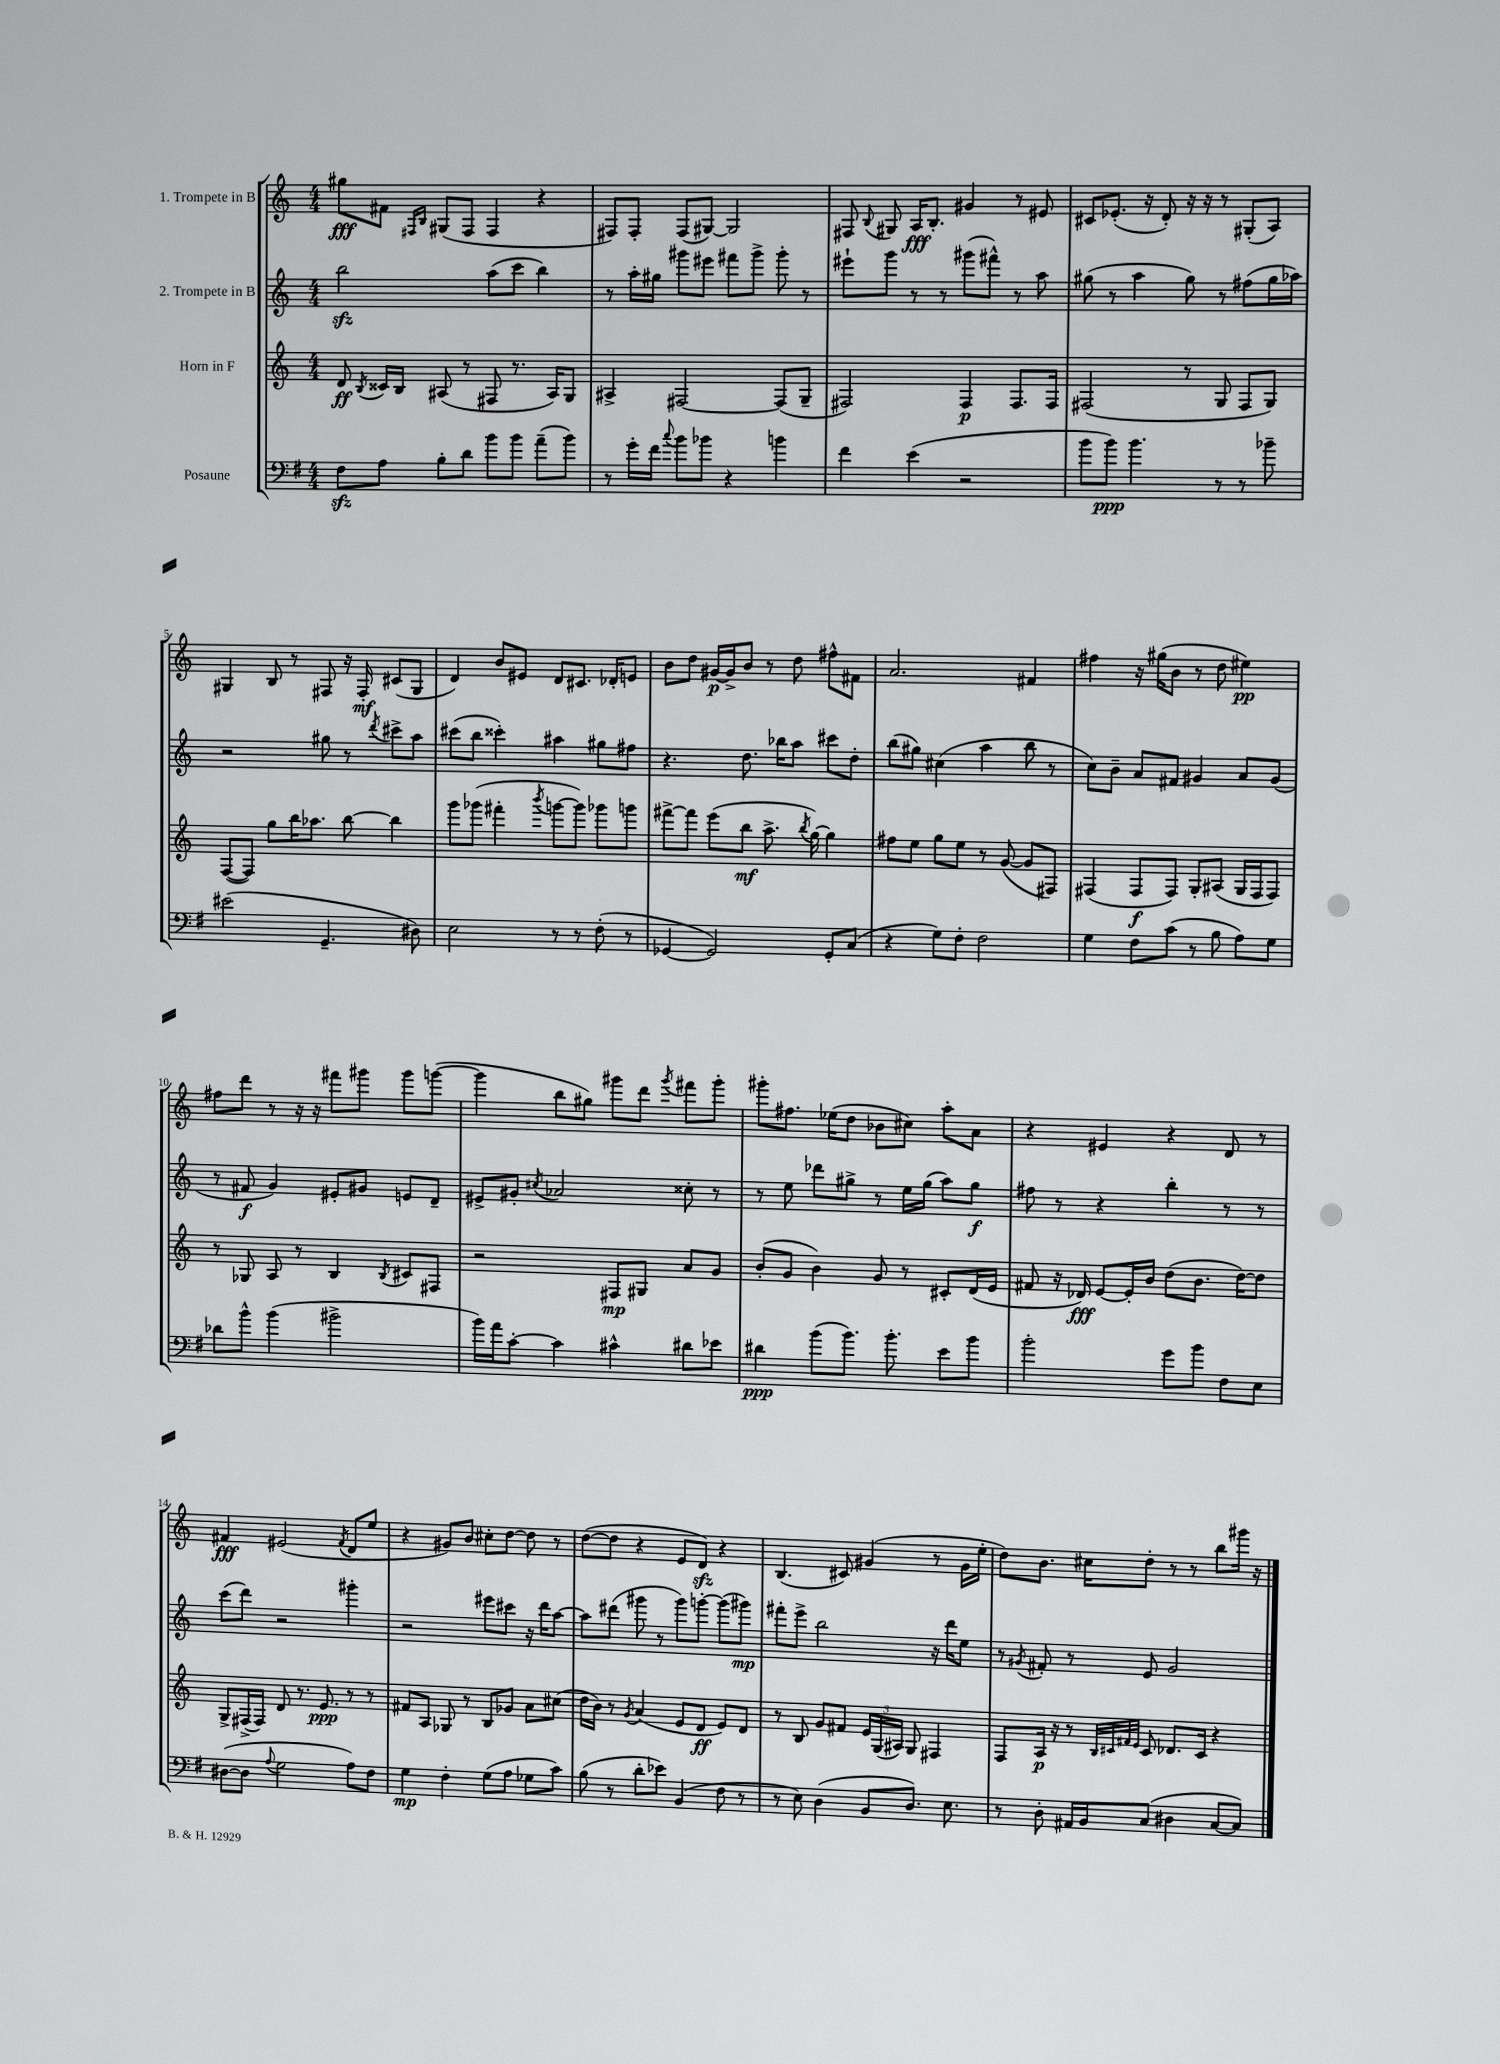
<<
\new StaffGroup <<
\new Staff = "s0" \with { instrumentName = "1. Trompete in B" } {
    \clef treble \key c \major \numericTimeSignature \time 4/4
    \autoBeamOff gis''8[\fff fis'8] \grace { fis16[ b16] } gis8[( fis8] fis4 r4 |
    fis8[) fis8]-. fis8[( gis8]~) gis2 |
    fis8 \appoggiatura { b8 } gis8 a16[\fff b8.]-. gis'4 r8 eis'8 |
    cis'8[ ees'8.]-.( r16 d'8-.) r16 r16 r8 gis8[-.( a8]) |
    gis4 b8 r8 fis8 r16 fis16-.\mf cis'8[( gis8] |
    d'4) b'8[ eis'8] d'8[ cis'8.] des'16[-. e'8] |
    b'8[ d''8] gis'16[~\p gis'16-> b'8] r8 d''8 fis''8[-^ fis'8] |
    a'2. fis'4 |
    fis''4 r16 gis''16[( b'8] r8 d''8 eis''4\pp) |
    fis''8[ d'''8] r8 r16 r16 fis'''8[ gis'''8] gis'''8[ g'''8]~( |
    g'''4 b''8[ gis''8]) gis'''8[ d'''8] \acciaccatura { gis'''8 } fis'''8[ gis'''8]-. |
    gis'''8[-. fis''8.] ees''16[( d''8] bes'8[ cis''8]) a''8[-. a'8] |
    r4 eis'4 r4 d'8 r8 |
    fis'4\fff eis'2( \acciaccatura { fis'8 } d'8[ e''8] |
    r4 gis'8[) b'8] cis''8[-. d''8]~ d''8 r8 |
    d''8[~( d''8] r4 e'8[ d'8]\sfz) r4 |
    b4.( cis'8) gis'4( r8 gis'16[ e''16]-. |
    d''8[) b'8.] cis''16[ d''8]-. r8 r8 b''8[ gis'''16] r16 \bar "|." |
}
\new Staff = "s1" \with { instrumentName = "2. Trompete in B" } {
    \clef treble \key c \major \numericTimeSignature \time 4/4
    \autoBeamOff b''2\sfz a''8[( c'''8] b''4) |
    r8 a''16[-. gis''16] gis'''8[ eis'''8] fis'''8[ gis'''8]-> gis'''8-. r8 |
    eis'''8[-! g'''8] r8 r8 gis'''8[( fis'''8]-^) r8 a''8 |
    gis''8( r8 a''4 gis''8) r8 fis''8[( gis''16 aes''16]) |
    r2 gis''8 r8 \acciaccatura { d'''8 } cis'''8[-> a''8] |
    cis'''8[( b''8] cisis'''4-.) ais''4 gis''8[ fis''8] |
    r4. d''8. bes''16[ a''8] cis'''8[ d''8]-. |
    b''8[( gis''8]) cis''4( a''4 b''8 r8 |
    c''8[) b'8]-- a'8[ fis'8] gis'4 a'8[ gis'8]( |
    r8 fis'8\f g'4) eis'8[-. gis'8] e'8[ d'8]-- |
    eis'8[-> gis'8]-. \acciaccatura { cis''8 } aes'2 cisis''8-. r8 |
    r8 e''8 des'''8[ gis''8]-> r8 e''16[ gis''16]( a''8[) gis''8]\f |
    fis''8 r8 r4 b''4-. r8 r8 |
    c'''8[( d'''8]) r2 gis'''4-. |
    r2 eis'''8[ cis'''8] r16 d'''16[ a''8]~ |
    a''8[ dis'''8]( gis'''8 r8 gis'''8[) g'''8]~-. g'''8[( gis'''8]\mp) |
    fis'''8[-. e'''8]-> b''2 r16 d'''16[ e''8] |
    r8 \acciaccatura { gis'8 } fis'8-. r8 e'8 gis'2 \bar "|." |
}
\new Staff = "s2" \with { instrumentName = "Horn in F" } {
    \clef treble \key c \major \numericTimeSignature \time 4/4
    \autoBeamOff d'8\ff \acciaccatura { b8 } cisis'16[ b16] ais8( r8 fis8 r8. ais16[) g8] |
    ais4-> fis2~ fis8[( g8]-- |
    fis2) fis4\p fis8.[ fis16] |
    fis2( r8 g8 fis8[ g8]) |
    f8[~( f8]) g''8[ b''16 aes''8.] b''8~ b''4 |
    g'''8[ ges'''8]( fis'''4-. \acciaccatura { b'''8 } g'''8[~ g'''8]) ges'''8[ g'''8] |
    fis'''8[~-> fis'''8] e'''8[( b''8]\mf a''8.-> \acciaccatura { b''8 } g''16~) g''4 |
    fis''8[ e''8] g''8[ e''8] r8 g'8~( g'8[ fis8]) |
    fis4( fis8[\f fis8]) g8[-. ais8]( g16[ fis16 fis8]) |
    r8 ges8 a8 r8 b4 \acciaccatura { b8 } cis'8[ fis8] |
    r2 fis8[\mp gis8] a'8[ g'8] |
    b'8[-.( g'8] b'4) g'8 r8 cis'8[-. d'16( e'16] |
    fis'8 r16 des'16\fff) e'8[~ e'16-. b'16] d''8[( b'8.] d''16[~) d''8] |
    g8[-> fis16->( fis16]) d'8 r8. e'8.\ppp r8 r8 |
    fis'8[ a8] ges8 r8 b8[ ges'8] a'8[ cis''8]( |
    d''16[ b'16]) r8 \acciaccatura { g'8 } a'4( e'8[ d'8]\ff e'8[) d'8] |
    r8 b8 g'8[ fis'8] \tuplet 3/2 { e'16[ g16( ais16]) } g8 fis4 |
    f8[ a16]\p r16 r8 \grace { b32[ cis'32 fis'32 e'32] } cis'8 des'8.[ cis'16] r4 \bar "|." |
}
\new Staff = "s3" \with { instrumentName = "Posaune" } {
    \clef bass \key g \major \numericTimeSignature \time 4/4
    \autoBeamOff fis8[\sfz a8] b8[-. d'8] b'8[ b'8] a'8[--( b'8]) |
    r8 g'16[-. fis'16] \appoggiatura { c''8 } b'8[ bes'8] r4 b'4 |
    fis'4 e'4( r2 |
    b'8[ b'8]\ppp) b'4. r8 r8 bes'8-- |
    eis'2( g,4.-- dis8) |
    e2 r8 r8 fis8-.( r8 |
    ges,4~ ges,2) ges,8[-. c8]( |
    r4 g8[) fis8]-. fis2 |
    g4 fis8[ c'8]( r8 b8 a8[) g8] |
    des'8[ b'8]-^ b'4( bis'2-> |
    b'16[) a'16 c'8]~-. c'4 cis'4-^ dis'8[ ees'8] |
    dis'4\ppp b'8[( b'8.]) b'8.-. e'8[ b'8] |
    b'2-. g'8[ b'8] fis8[ e8] |
    dis8[~( dis8] \appoggiatura { a8 } g2 a8[) fis8] |
    g4\mp fis4-. g8[( a8] ges8[ c'8]) |
    b8( r8 d'8[-. ees'8]) b,4( fis8 r8 |
    r8 e8) d4( b,8[ d8.]) e8. |
    r8 d8-. ais,16[ b,16 c8]( dis4 c8[~ c8]) \bar "|." |
}
>>
>>
